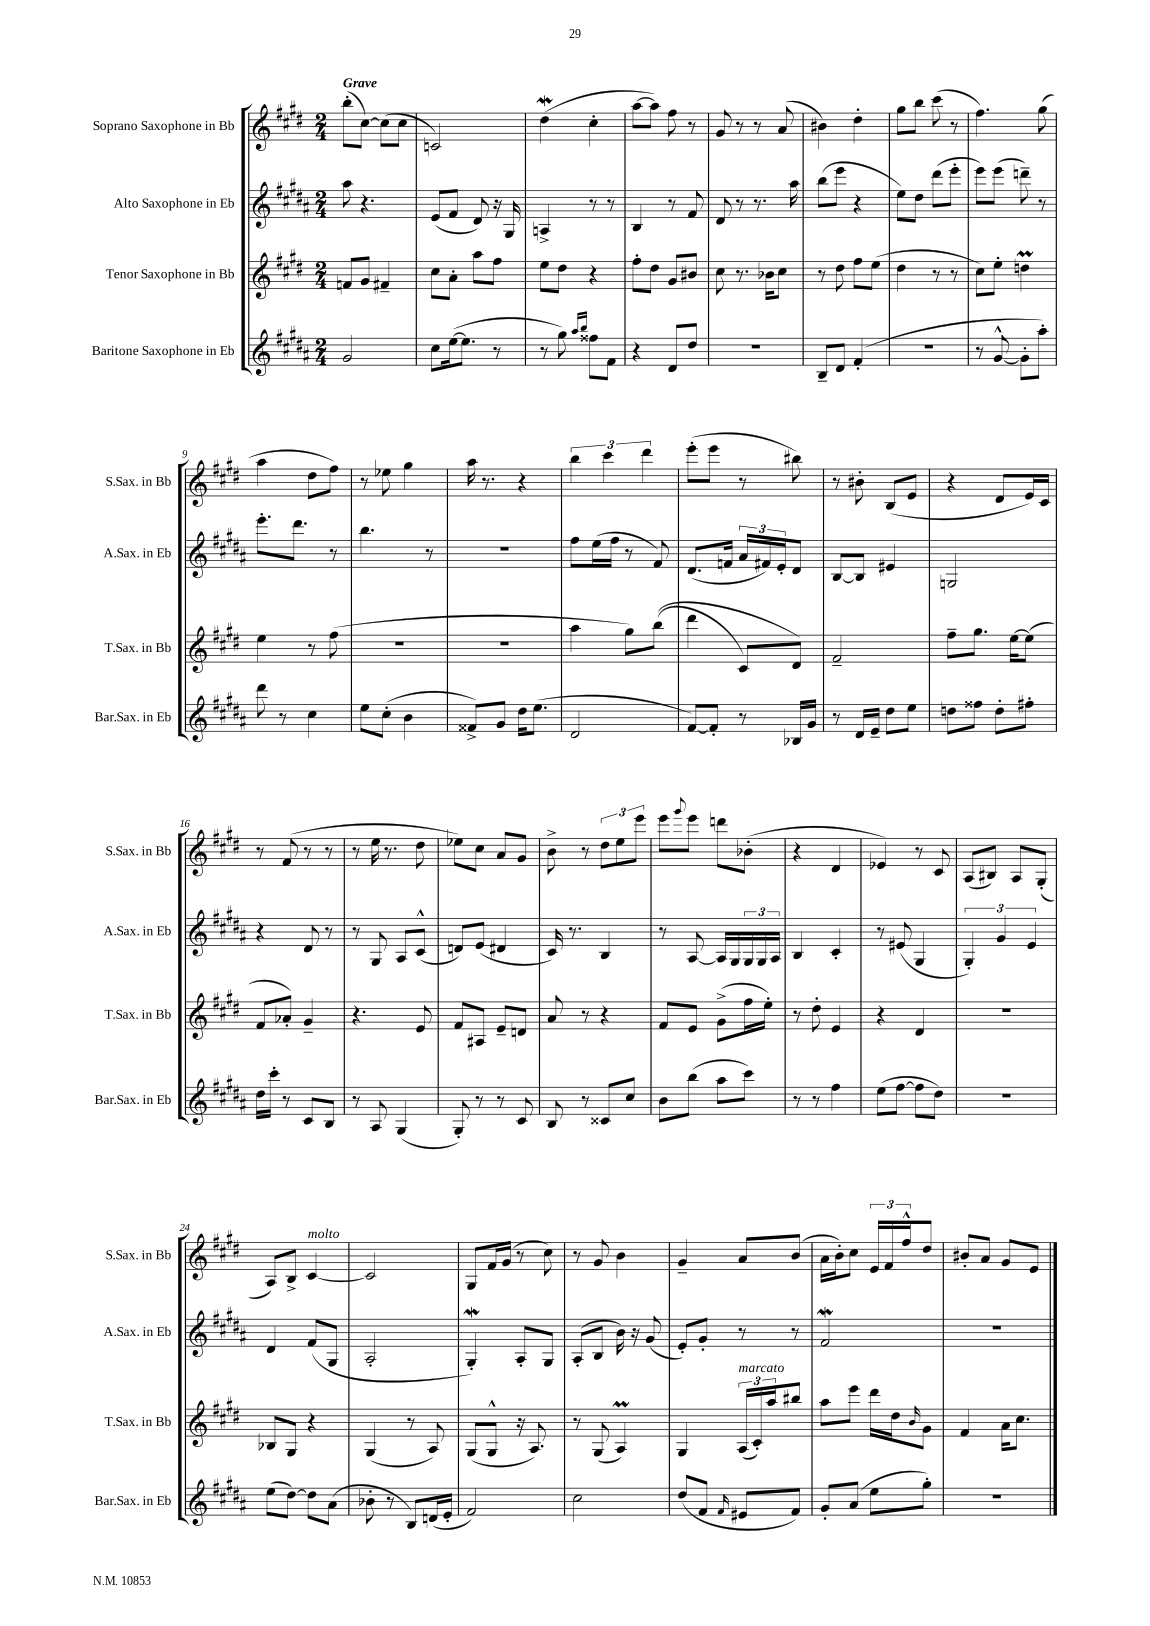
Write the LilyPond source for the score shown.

<<
\new StaffGroup <<
\new Staff = "s0" \with { instrumentName = "Soprano Saxophone in Bb" shortInstrumentName = "S.Sax. in Bb" } {
    \clef treble \key e \major \numericTimeSignature \time 2/4 \tempo "Grave"
    b''8-.( cis''8~) cis''8( cis''8 |
    c'2) |
    dis''4\mordent( cis''4-. |
    a''8~ a''8) fis''8 r8 |
    gis'8 r8 r8 a'8( |
    bis'4) dis''4-. |
    gis''8 b''8 cis'''8( r8 |
    fis''4.) gis''8( |
    a''4 dis''8 fis''8) |
    r8 ees''8 gis''4 |
    a''16 r8. r4 |
    \tuplet 3/2 { b''4 cis'''4 dis'''4 } |
    e'''8-.( e'''8 r8 bis''8) |
    r8 bis'8-. b8( e'8 |
    r4 dis'8 e'16) cis'16 |
    r8 fis'8( r8 r8 |
    r8 e''16 r8. dis''8 |
    ees''8) cis''8 a'8 gis'8 |
    b'8-> r8 \tuplet 3/2 { dis''8 e''8 e'''8 } |
    e'''8 \appoggiatura { gis'''8 } e'''8 d'''8 bes'8-.( |
    r4 dis'4 |
    ees'4) r8 cis'8 |
    a8( bis8) a8 gis8-.( |
    a8) b8-> cis'4~^\markup { \italic "molto" } |
    cis'2 |
    gis8 fis'16 gis'16( r8 cis''8) |
    r8 gis'8 b'4 |
    gis'4-- a'8 b'8( |
    a'16 b'16-.) cis''8 \tuplet 3/2 { e'16 fis'16 fis''16-^ } dis''8 |
    bis'8-. a'8 gis'8 e'8 \bar "|." |
}
\new Staff = "s1" \with { instrumentName = "Alto Saxophone in Eb" shortInstrumentName = "A.Sax. in Eb" } {
    \clef treble \key b \major \numericTimeSignature \time 2/4
    ais''8 r4. |
    e'8( fis'8 dis'8) r16 gis16 |
    a4-> r8 r8 |
    b4 r8 fis'8 |
    dis'8 r8 r8. ais''16 |
    b''8( e'''8 r4 |
    e''8) dis''8 dis'''8( e'''8-. |
    e'''8) e'''8( d'''8--) r8 |
    e'''8.-. dis'''8. r8 |
    b''4. r8 |
    R2 |
    fis''8 e''16( fis''16 r8 fis'8) |
    dis'8.( f'16 \tuplet 3/2 { ais'16 fis'16) e'16-. } dis'8 |
    b8~ b8 eis'4 |
    g2 |
    r4 dis'8 r8 |
    r8 gis8 ais8 cis'8-^( |
    d'8) e'8( dis'4 |
    cis'16) r8. b4 |
    r8 ais8~ ais16 gis16 \tuplet 3/2 { gis16 gis16 ais16 } |
    b4 cis'4-. |
    r8 eis'8( gis4 |
    \tuplet 3/2 { gis4-.) gis'4 e'4 } |
    dis'4 fis'8( gis8 |
    ais2-. |
    gis4-.\mordent) ais8-. gis8 |
    ais8-.( b8 b'16) r16 gis'8( |
    e'8-.) gis'8-. r8 r8 |
    fis'2\mordent |
    R2 \bar "|." |
}
\new Staff = "s2" \with { instrumentName = "Tenor Saxophone in Bb" shortInstrumentName = "T.Sax. in Bb" } {
    \clef treble \key e \major \numericTimeSignature \time 2/4
    f'8 gis'8 fis'4-- |
    cis''8 a'8-. a''8 fis''8 |
    e''8 dis''8 r4 |
    fis''8-. dis''8 gis'8 bis'8 |
    cis''8 r8. bes'16 cis''8 |
    r8 dis''8 fis''8 e''8( |
    dis''4 r8 r8 |
    cis''8) e''8-. d''4\prall |
    e''4 r8 fis''8( |
    r2 |
    r2 |
    a''4 gis''8) b''8(\( |
    dis'''4 cis'8) dis'8\) |
    fis'2-- |
    fis''8-- gis''8. e''16~ e''8( |
    fis'8 aes'8-.) gis'4-- |
    r4. e'8 |
    fis'8 ais8 e'8-- d'8 |
    a'8 r8 r4 |
    fis'8 e'8 gis'8->( fis''16 e''16-.) |
    r8 dis''8-. e'4 |
    r4 dis'4 |
    R2 |
    bes8 gis8 r4 |
    gis4( r8 a8) |
    gis8( gis8-^ r16 a8.) |
    r8 gis8( a4\prall) |
    gis4 \tuplet 3/2 { a16^\markup { \italic "marcato" }( cis'16-.) a''16 } bis''8 |
    a''8 e'''8 dis'''16 dis''16 \grace { b'16 } gis'8 |
    fis'4 a'16 cis''8. \bar "|." |
}
\new Staff = "s3" \with { instrumentName = "Baritone Saxophone in Eb" shortInstrumentName = "Bar.Sax. in Eb" } {
    \clef treble \key b \major \numericTimeSignature \time 2/4
    gis'2 |
    cis''8 e''16~( e''8. r8 |
    r8 gis''8) \grace { ais''16 b''16 } fisis''8 fis'8 |
    r4 dis'8 dis''8 |
    r2 |
    b8-- dis'8 fis'4-.( |
    r2 |
    r8 gis'8~-^ gis'8-. ais''8-.) |
    dis'''8 r8 cis''4 |
    e''8 cis''8-.( b'4 |
    fisis'8->) gis'8 dis''16 e''8.( |
    dis'2 |
    fis'8~) fis'8-. r8 bes16 gis'16 |
    r8 dis'16 e'16-- dis''8 e''8 |
    d''8 fisis''8 d''8-. fis''8-. |
    dis''16 cis'''16-. r8 cis'8 b8 |
    r8 ais8 gis4( |
    gis8-.) r8 r8 cis'8 |
    b8 r8 cisis'8 cis''8 |
    b'8 b''8( ais''8 cis'''8) |
    r8 r8 fis''4 |
    e''8( fis''8~ fis''8 dis''8) |
    R2 |
    e''8( dis''8~) dis''8 ais'8( |
    bes'8-. r8 b8) d'16( e'16-. |
    fis'2) |
    cis''2 |
    dis''8( fis'8 \grace { fis'16 } eis'8 fis'8) |
    gis'8-. ais'8( e''8 gis''8-.) |
    R2 \bar "|." |
}
>>
>>
